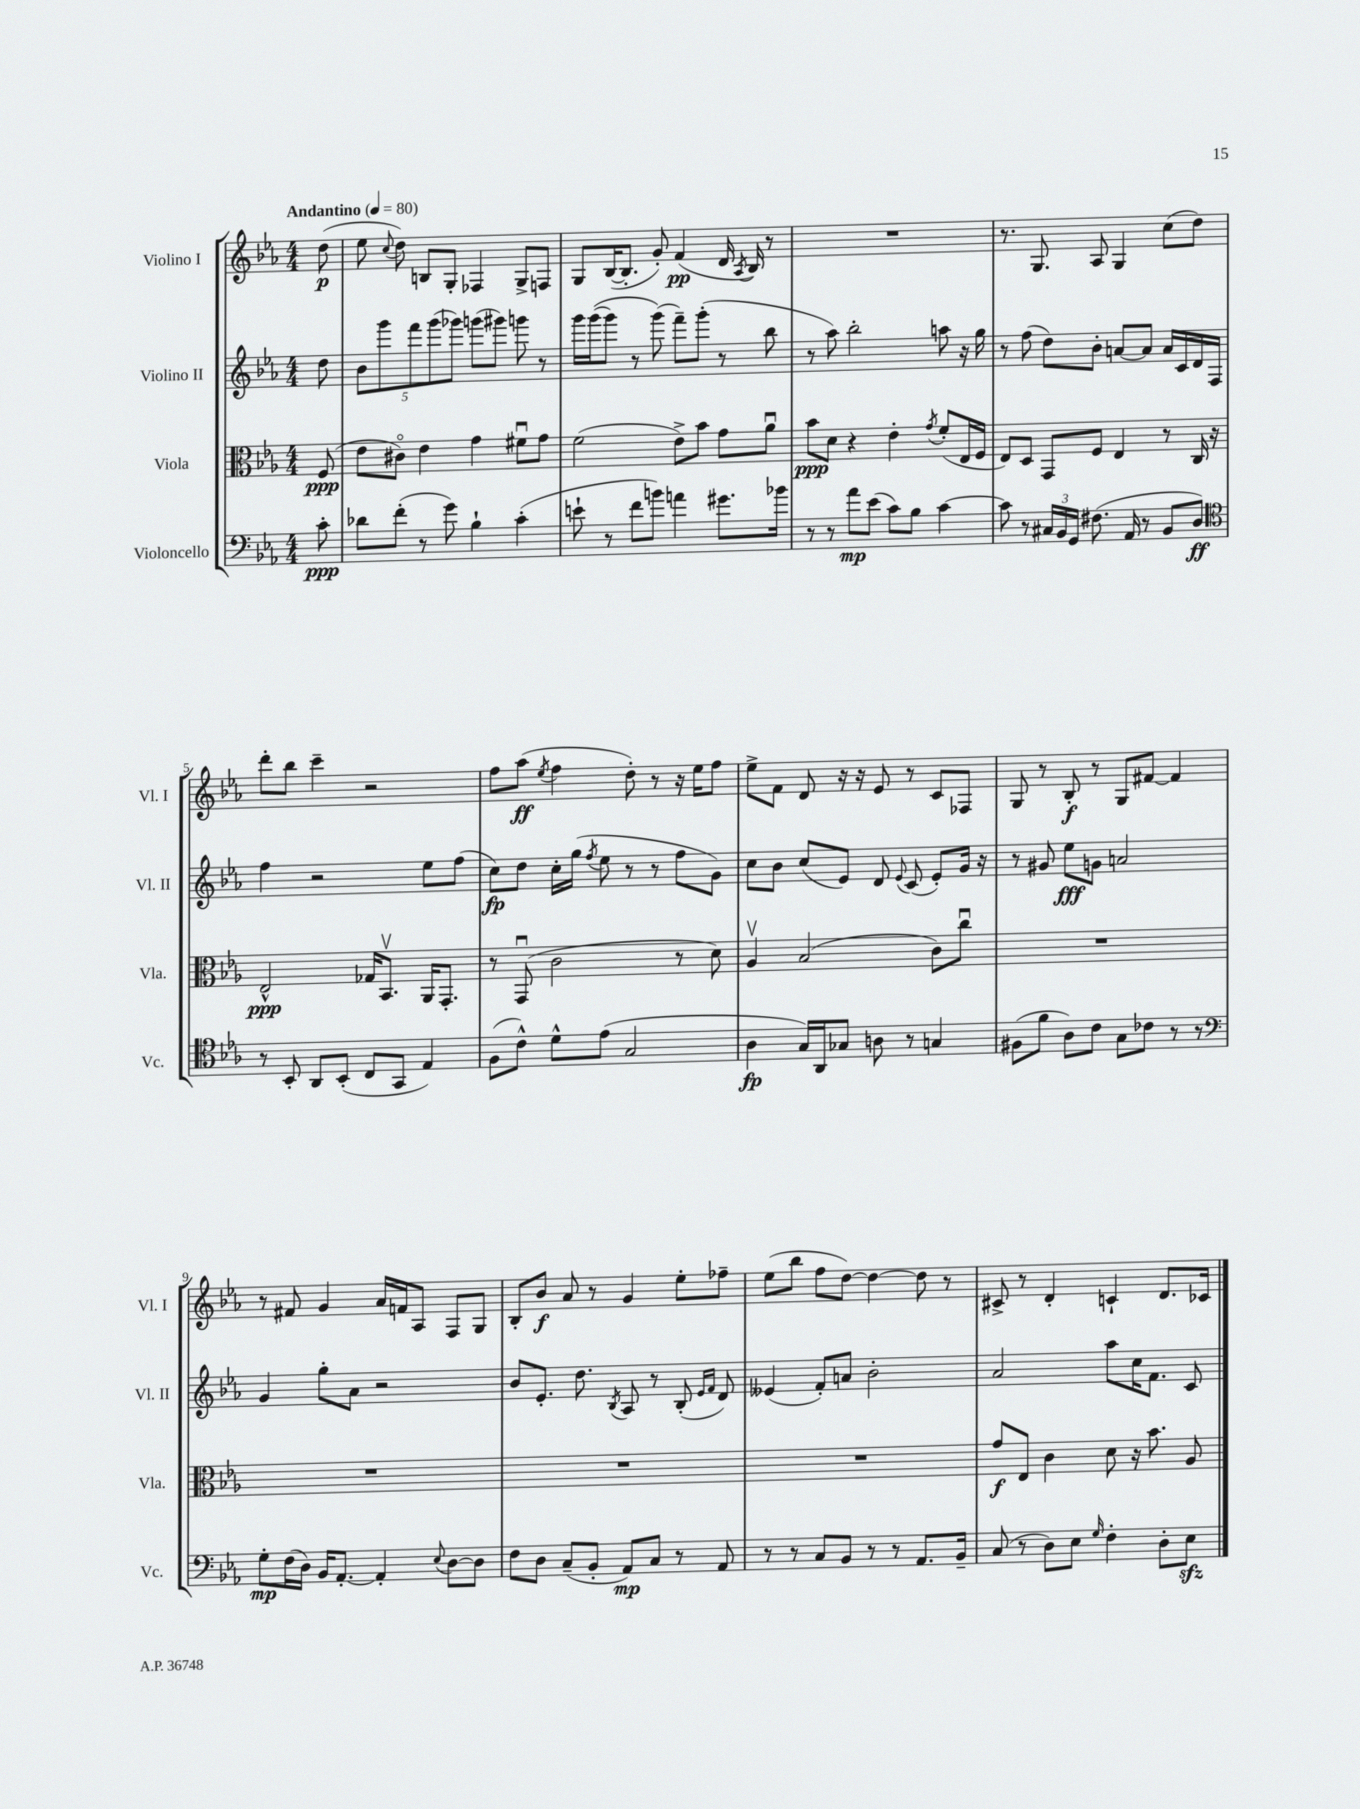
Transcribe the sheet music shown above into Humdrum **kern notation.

**kern	**kern	**kern	**kern
*staff4	*staff3	*staff2	*staff1
*clefF4	*clefC3	*clefG2	*clefG2
*k[b-e-a-]	*k[b-e-a-]	*k[b-e-a-]	*k[b-e-a-]
*M4/4	*M4/4	*M4/4	*M4/4
*MM80	*MM80	*MM80	*MM80
8c'\	(8F/	8dd\	(8dd\
=	=	=	=
8d-\L	8e-\L	10b-\L	8ee-\
.	.	10ggg\	.
.	.	.	8qqcc/
(8f'\J	8c#o\J)	.	8dd\)
.	.	10fff\	.
8r	4e-\	.	8B/L
.	.	(10ggg\	.
8g\)	.	.	8G'/J
.	.	10ggg-\J)	.
4B-`\	4g\	(8ggg\L	4F-/
.	.	8ggg#\J)	.
(4c'\	8f#u\L	8ggg\	8G^/L
.	8g\J	8r	8F/J
=	=	=	=
8e`\	(2f\	16ggg\LL	8G/L
.	.	&((16ggg\J	.
8r	.	8ggg\J)	([16B-/K
.	.	.	8.B-'/]J
8f\L	.	8r	.
8b\J)	.	(8ggg\&)	8g'/)
4a\	8e-^\L)	8fff~\L)	(4f/
.	8b-\J	(8ggg'\J	.
8.g#\L	8g\L	8r	16d/
.	.	.	8qA-/
.	.	.	16B-/)
.	8a-u\J	8bb-\	8r
16b-\Jk	.	.	.
=	=	=	=
8r	8b-\L	8r	1r
8r	8d\J	8aa-\)	.
8a-\L	4r	2bb-'\	.
(8e-\J	.	.	.
8c\L)	4e-'\	.	.
8B-\J	.	.	.
.	8qg/	.	.
[4c\	(8f'/L	8aa\	.
.	16E-/L	16r	.
.	16F/JJ	16gg\	.
=	=	=	=
8c\]	8E-/L)	8r	8.r
8r	8D/J	(8ff\	.
.	.	.	8.G/
24C#/LL	8GG/L	8dd\L)	.
24BB-/	.	.	.
24GG/JJ	.	.	.
(8.F#\	8F/J	8b-'\J	8A-/
.	4E-/	[8a/L	4G/
16AA-/	.	.	.
8r	.	8a/]J	.
8BB-/L	8r	16a/LL	(8cc\L
.	.	16c/	.
8D/J)	16C/	16d/	8dd\J)
.	16r	16F/JJ	.
=	=	=	=
*clefC4	*	*	*
8r	2E-^^/	4ff\	8ddd'\L
8BB-'/	.	.	8bb-\J
8AA-/L	.	2r	4ccc~\
(8BB-'/J	.	.	.
8C/L	16G-/LK	.	2r
.	8.BB-v/J	.	.
8GG/J	.	.	.
4E-/)	16AA-/LK	8ee-\L	.
.	8.GG'/J	.	.
.	.	(8ff\J	.
=	=	=	=
(8F\L	8r	8cc\L)	8ff\L
8c^^\J)	(8GGu/	8dd\J	(8aa-\J
.	.	.	8qee-/
8d^^\L	2c\	16cc'\LL	4ff\
.	.	(16gg\JJ	.
.	.	8qff/	.
(8e-\J	.	8ee-\	.
2G/	.	8r	8dd'\)
.	.	8r	8r
.	8r	8ff\L	16r
.	.	.	16ee-\LK
.	8d\)	8g\J)	8ff\J
=	=	=	=
4A-\	4A-v/	8cc\L	8ee-^\L
.	.	8b-\J	8f\J
16G/LL)	(2B-/	(8cc/L	8d/
16AA-/J	.	.	.
8G-/J	.	8e-/J)	16r
.	.	.	16r
8A\	.	8d/	8e-/
.	.	8qqe-/	.
8r	.	(8c/	8r
4G/	8c\L)	8e-'/L)	8c/L
.	8ccu\J	16g/Jk	8F-/J
.	.	16r	.
=	=	=	=
(8F#\L	1r	8r	8G/
8f\J	.	8g#/	8r
8A-\L)	.	8ee-\L	8B-'/
8c\J	.	8g\J	8r
8G\L	.	2a/	8G/L
8c-\J	.	.	[8f#/J
8r	.	.	4f#/]
8r	.	.	.
=	=	=	=
*clefF4	*	*	*
8G'\L	1r	4g/	8r
(16F\L	.	.	8f#/
16D\JJ)	.	.	.
16BB-/LK	.	8gg'\L	4g/
[8.AA-'/J	.	.	.
.	.	8a-\J	.
4AA-'/]	.	2r	16a-/LL
.	.	.	16f/J
.	.	.	8A-/J
8qqE-/	.	.	.
[8D\L	.	.	8F/L
8D\]J	.	.	8G/J
=	=	=	=
8F\L	1r	8b-/L	8B-'/L
8D\J	.	8.e-'/J	8b-/J
(8C~/L	.	.	8a-/
.	.	8.dd\	.
8BB-'/J	.	.	8r
.	.	8qB-/	.
8AA-/L)	.	8A-/	4g/
8C/J	.	8r	.
8r	.	(8B-'/	8ee-'\L
.	.	16qqe-/LL	.
.	.	16qqf/JJ	.
8AA-/	.	8d/)	8ff-~\J
=	=	=	=
8r	1r	(4e--/	(8ee-\L
8r	.	.	8bb-\J
8C/L	.	8f'/L)	8ff\L
8BB-/J	.	8a/J	[8dd\J)
8r	.	2b-'\	4dd\_
8r	.	.	.
8.AA-/L	.	.	8dd\]
.	.	.	8r
16BB-~/Jk	.	.	.
=	=	=	=
(8C/	8g/L	2a-/	8c#^/
8r	8E-/J	.	8r
8D\L)	4c\	.	4d'/
8E-\J	.	.	.
16qqG/	.	.	.
4F'\	8d\	8aa-\L	4c`/
.	16r	16cc\K	.
.	8.b-\	8.f\J	.
8D'\L	.	.	8.d/L
8E-\J	8A-/	8c/	.
.	.	.	16c-/Jk
==	==	==	==
*-	*-	*-	*-
